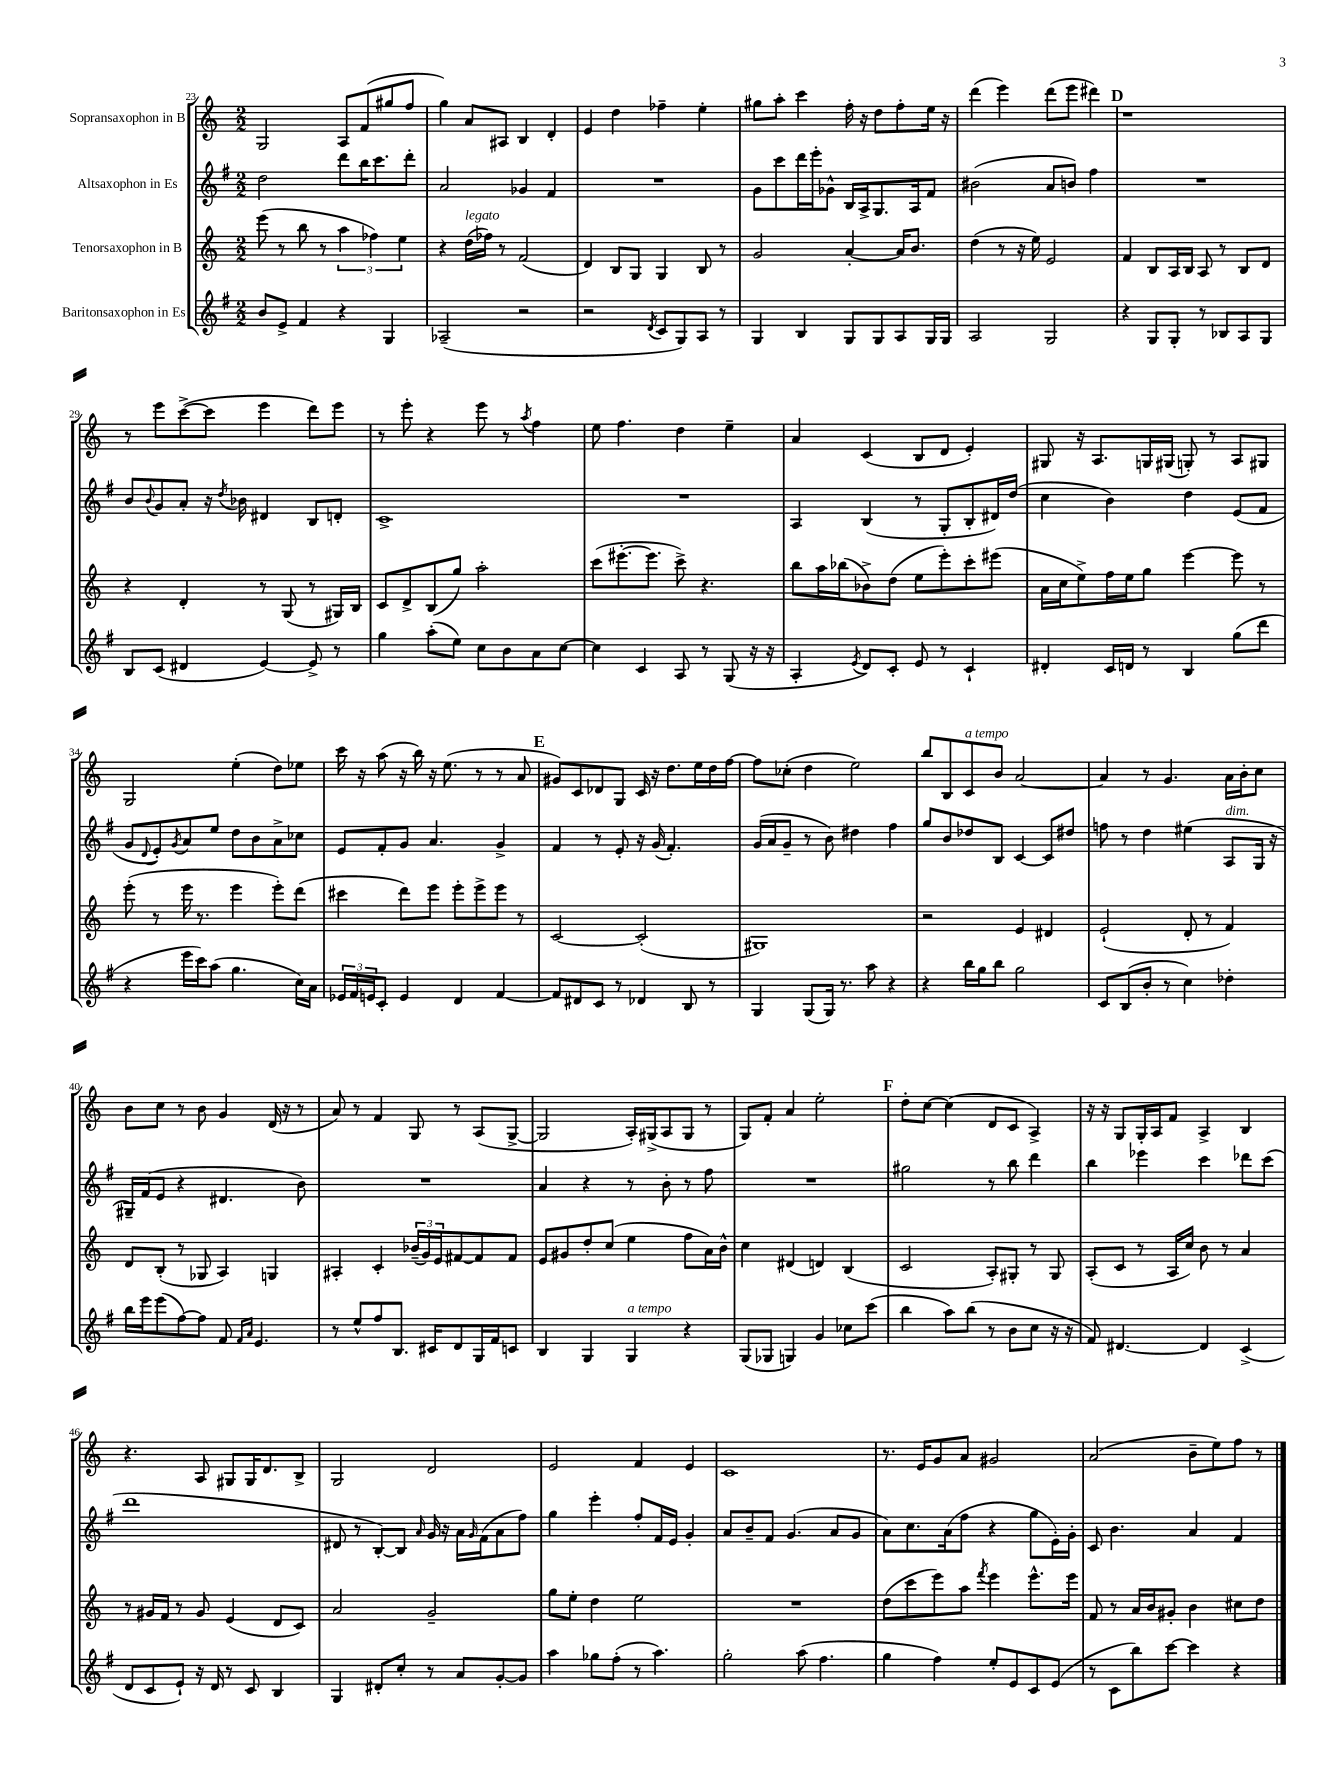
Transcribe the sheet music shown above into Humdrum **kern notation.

**kern	**kern	**kern	**kern
*staff4	*staff3	*staff2	*staff1
*clefG2	*clefG2	*clefG2	*clefG2
*k[f#]	*k[]	*k[f#]	*k[]
*M2/2	*M2/2	*M2/2	*M2/2
8b/L	(8eee\	2dd\	2G/
8e^/J	8r	.	.
4f#/	8bb\	.	.
.	8r	.	.
4r	6aa\	8ddd\L	8A/L
.	.	16bb\K	(8f/
.	6ff-\)	.	.
.	.	8.ccc\	.
4G/	.	.	8gg#/
.	6ee\	.	.
.	.	8ddd'\J	8ff/J
=	=	=	=
(2A-~/	4r	2a/	4gg\)
.	(16dd\LL	.	8a/L
.	16ff-\JJ)	.	.
.	8r	.	8A#/J
2r	(2f/	4g-/	4B/
.	.	4f#/	4d'/
=	=	=	=
2r	4d/)	1r	4e/
.	8B/L	.	4dd\
.	8G/J	.	.
8qd/	.	.	.
8c/L	4G/	.	4ff-~\
8G/)	.	.	.
8A/J	8B/	.	4ee'\
8r	8r	.	.
=	=	=	=
4G/	2g/	8g\L	8gg#\L
.	.	8ccc\	8aa'\J
4B/	.	16ddd\L	4ccc\
.	.	16eee'\J	.
.	.	8g-^^\J	.
8G/L	[4a'/	16B/LL	16ff'\
.	.	16A^/J	16r
8G/	.	8.G/	8dd\L
8A/	16a/]LK	.	8ff'\
.	8.b/J	16A/k	.
16G/L	.	8f#/J	16ee\Jk
16G/JJ	.	.	16r
=	=	=	=
2A/	(4dd\	(2b#\	(4ddd\
.	8r	.	4eee\)
.	16r	.	.
.	16ee\)	.	.
2G/	2e/	8a/L	(8ddd\L
.	.	8b/J)	8eee\J
.	.	4ff#\	4ddd#\)
=	=	=	=
4r	4f/	1r	1r
8G/L	8B/L	.	.
8G'/J	16A/L	.	.
.	16B/JJ	.	.
8r	8A/	.	.
8B-/L	8r	.	.
8A/	8B/L	.	.
8G/J	8d/J	.	.
=	=	=	=
8B/L	4r	8b/L	8r
.	.	8qqb/	.
(8c/J	.	8g/	8eee\L
4d#/	4d'/	8a'/J	([8ccc^\
.	.	16r	8ccc\]J
.	.	8qdd/	.
.	.	16b-\	.
[4e/)	8r	4d#/	4eee\
.	(8G/	.	.
8e^/]	8r	8B/L	8ddd\L)
8r	16G#/LL)	8d'/J	8eee\J
.	16B/JJ	.	.
=	=	=	=
4gg\	8c/L	1c^	8r
.	8d^/	.	8eee'\
(8aa'\L	(8B/	.	4r
8ee\J)	8gg/J)	.	.
8cc\L	2aa'\	.	8eee\
8b\	.	.	8r
.	.	.	8qaa/
8a\	.	.	4ff\
[8cc\J	.	.	.
=	=	=	=
4cc\]	(8ccc\L	1r	8ee\
.	[8.eee#'\	.	4.ff\
4c/	.	.	.
.	8.eee#\]J	.	.
8A/	8ccc^\)	.	4dd\
8r	4.r	.	.
(8G/	.	.	4ee~\
16r	.	.	.
16r	.	.	.
=	=	=	=
4A'/	8bb\L	4A/	4a/
.	16aa\L	.	.
.	(16bb-\J	.	.
8qe/	.	.	.
8d/L)	8b-^\)	(4B/	(4c/
8c'/J	(8dd\J	.	.
8e/	8ee\L	8r	8B/L
8r	8eee'\)	8G'/L	8d/J
4c`/	8ccc'\	8B'/	4e'/)
.	(8eee#\J	16d#/L)	.
.	.	(16dd/JJ	.
=	=	=	=
4d#'/	16a\LL	4cc\	8G#/
.	16cc\J	.	.
.	8ee^\)	.	16r
.	.	.	8.A/L
16c/LL	16ff\L	4b\)	.
16d/JJ	16ee\J	.	.
8r	8gg\J	.	16G/L
.	.	.	(16G#/JJ
4B/	[4eee\	4dd\	8G'/)
.	.	.	8r
(8gg\L	8eee\]	(8e/L	8A/L
8ddd\J	8r	8f#/J	8G#/J
=	=	=	=
4r	(8eee'\	8g/L	2G/
.	.	8qqd/	.
.	8r	8e'/)	.
.	.	8qg/	.
16eee\LL	16eee\	8a/	.
16ccc\J)	8.r	.	.
(8aa\J	.	8ee/J	.
4.gg\	4eee\	8dd\L	(4ee'\
.	.	8b\	.
.	8eee'\L)	8a^\	8dd\L)
16cc\LL)	(8ddd\J	8cc-\J	8ee-\J
16a\JJ	.	.	.
=	=	=	=
24e-/LL	4ccc#\	8e/L	16ccc\
24f#/	.	.	.
.	.	.	16r
24e/J	.	.	.
8c'/J	.	8f#'/	(8aa\
4e/	8ddd\L)	8g/J	16r
.	.	.	16bb\)
.	8eee\J	4.a/	16r
.	.	.	(8.ee\
4d/	8eee'\L	.	.
.	8eee^\	.	8r
[4f#/	8eee\J	4g^/	8r
.	8r	.	8a/
=	=	=	=
8f#/]L	[2c/	4f#/	8g#/L)
8d#/	.	.	8c/
8c/J	.	8r	8d-/
8r	.	8e'/	8G/J
4d-/	(2c'/]	16r	16c/
.	.	(16g/	16r
.	.	4.f#'/)	8.dd\L
8B/	.	.	.
.	.	.	16ee\L
8r	.	.	16dd\
.	.	.	[16ff\JJ
=	=	=	=
4G/	1G#)	(16g/LL	8ff\]L
.	.	16a/J	.
.	.	8g~/J	(8cc-'\J
(8G/L	.	8r	4dd\
16G/Jk)	.	8b\)	.
8.r	.	.	.
.	.	4dd#\	2ee\)
8aa\	.	.	.
4r	.	4ff#\	.
=	=	=	=
4r	2r	8gg/L	8bb/L
.	.	8b/	8B/
16bb\LL	.	8dd-/	8c/
16gg\J	.	.	.
8bb\J	.	8B/J	8b/J
2gg\	4e/	[4c/	[2a/
.	4d#/	8c/]L	.
.	.	8dd#/J	.
=	=	=	=
8c/L	(2e`/	8ff\	4a/]
(8B/	.	8r	.
8b'/J	.	4dd\	8r
8r	.	.	4.g/
4cc\)	8d'/	(4ee#\	.
.	8r	.	.
4dd-'\	4f/)	8A/L	16a\LL
.	.	.	16b'\J
.	.	16G/Jk	8cc\J
.	.	16r	.
=	=	=	=
16bb\LL	8d/L	16G#~/LL)	8b\L
16eee\J	.	(16f#/J	.
(8eee\	(8B'/J	8e/J	8cc\J
[8ff#\)	8r	4r	8r
8ff#\]J	8G-/	.	8b\
8f#/	4A/)	4.d#/	4g/
16qqf#/LL	.	.	.
16qqa/JJ	.	.	.
4.e/	.	.	.
.	4G/	.	(16d/
.	.	.	16r
.	.	8b\)	8r
=	=	=	=
8r	4A#'/	1r	8a/)
8ee^^/L	.	.	8r
8ff#/	4c'/	.	4f/
8.B/J	.	.	.
.	(24b-~/LL	.	8G/
.	24g/)	.	.
16c#/LK	.	.	.
.	24e/J	.	.
8d/	[8f#/	.	8r
16G/L	8f#/]	.	(8A/L
16f#/J	.	.	.
8c/J	8f#/J	.	[8G^/J
=	=	=	=
4B/	8e/L	4a/	2G/]
.	8g#/	.	.
4G/	8dd'/	4r	.
.	(8cc/J	.	.
4G/	4ee\	8r	16A'/LL)
.	.	.	(16G#^/J
.	.	8b'\	8A/
4r	8ff\L	8r	8G#/J
.	16a\L)	8ff#\	8r
.	16b^^\JJ	.	.
=	=	=	=
(8G/L	4cc\	1r	8G/L)
8G-/J	.	.	8f'/J
4G/)	(4d#/	.	4a/
4g/	4d/)	.	2ee'\
8cc-\L	(4B/	.	.
(8ccc\J	.	.	.
=	=	=	=
4bb\	2c/	2gg#\	8dd'\L
.	.	.	[8cc\J
8aa\L)	.	.	(4cc\]
(8bb\J	.	.	.
8r	8A'/L)	8r	8d/L
8b\L	8G#'/J	8bb\	8c/J
8cc\J	8r	4ddd\	4A^/)
16r	8G#/	.	.
16r	.	.	.
=	=	=	=
8f#/)	(8A'/L	4bb\	16r
.	.	.	16r
[4.d#/	8c/J	.	8G/L
.	8r	4eee-\	16G'/L
.	.	.	16A/J
.	16A/LL	.	8f/J
.	16cc/JJ)	.	.
4d#/]	8b\	4ccc\	4A^/
.	8r	.	.
(4c^/	4a/	8ddd-\L	4B/
.	.	(8ccc\J	.
=	=	=	=
8d/L	8r	1ddd	4.r
8c/	16g#/LL	.	.
.	16f/JJ	.	.
8e`/J)	8r	.	.
16r	8g#/	.	8A/
16d/	.	.	.
8r	(4e/	.	8G#/L
8c/	.	.	16G#/K
.	.	.	8.d/
4B/	8d/L	.	.
.	8c/J)	.	8B^/J
=	=	=	=
4G/	2a/	8d#/	2G/
.	.	8r	.
8d#'/L	.	[8B'/L)	.
8cc'/J	.	8B/]J	.
.	.	16qqa/	.
8r	2g~/	16g/	2d/
.	.	16r	.
8a/L	.	16a\LL	.
.	.	16qqg/	.
.	.	(16f#\J	.
[8g'/	.	8a\	.
8g/]J	.	8ff#\J)	.
=	=	=	=
4aa\	8gg\L	4gg\	2e/
.	8ee'\J	.	.
8gg-\L	4dd\	4eee'\	.
(8ff#'\J	.	.	.
8r	2ee\	8ff#'/L	4f/
4.aa\)	.	16f#/L	.
.	.	16e/JJ	.
.	.	4g'/	4e/
=	=	=	=
2gg'\	1r	8a/L	1c
.	.	8b~/	.
.	.	8f#/J	.
.	.	(4.g/	.
(8aa\	.	.	.
4.ff#\	.	.	.
.	.	8a/L	.
.	.	8g/J	.
=	=	=	=
4gg\	(8dd\L	8a\L)	8.r
.	8ccc\	8.cc\	.
.	.	.	16e/LK
4ff#\)	8eee\)	.	8g/
.	.	(16a\k	.
.	8aa\J	8ff#\J	8a/J
.	8qfff/	.	.
8ee'/L	4eee\	4r	2g#/
8e/	.	.	.
8c/	8.eee^^\L	8gg\L	.
(8e/J	.	16e'\L)	.
.	16eee\Jk	16g'\JJ	.
=	=	=	=
8r	8f/	8c/	(2a/
8c\L	8r	4.b\	.
8bb\)	16a/LL	.	.
.	16b/J	.	.
[8ccc\J	8g#'/J	.	.
4ccc\]	4b\	4a/	8b~\L
.	.	.	8ee\)
4r	8cc#\L	4f#/	8ff\J
.	8dd\J	.	8r
==	==	==	==
*-	*-	*-	*-
